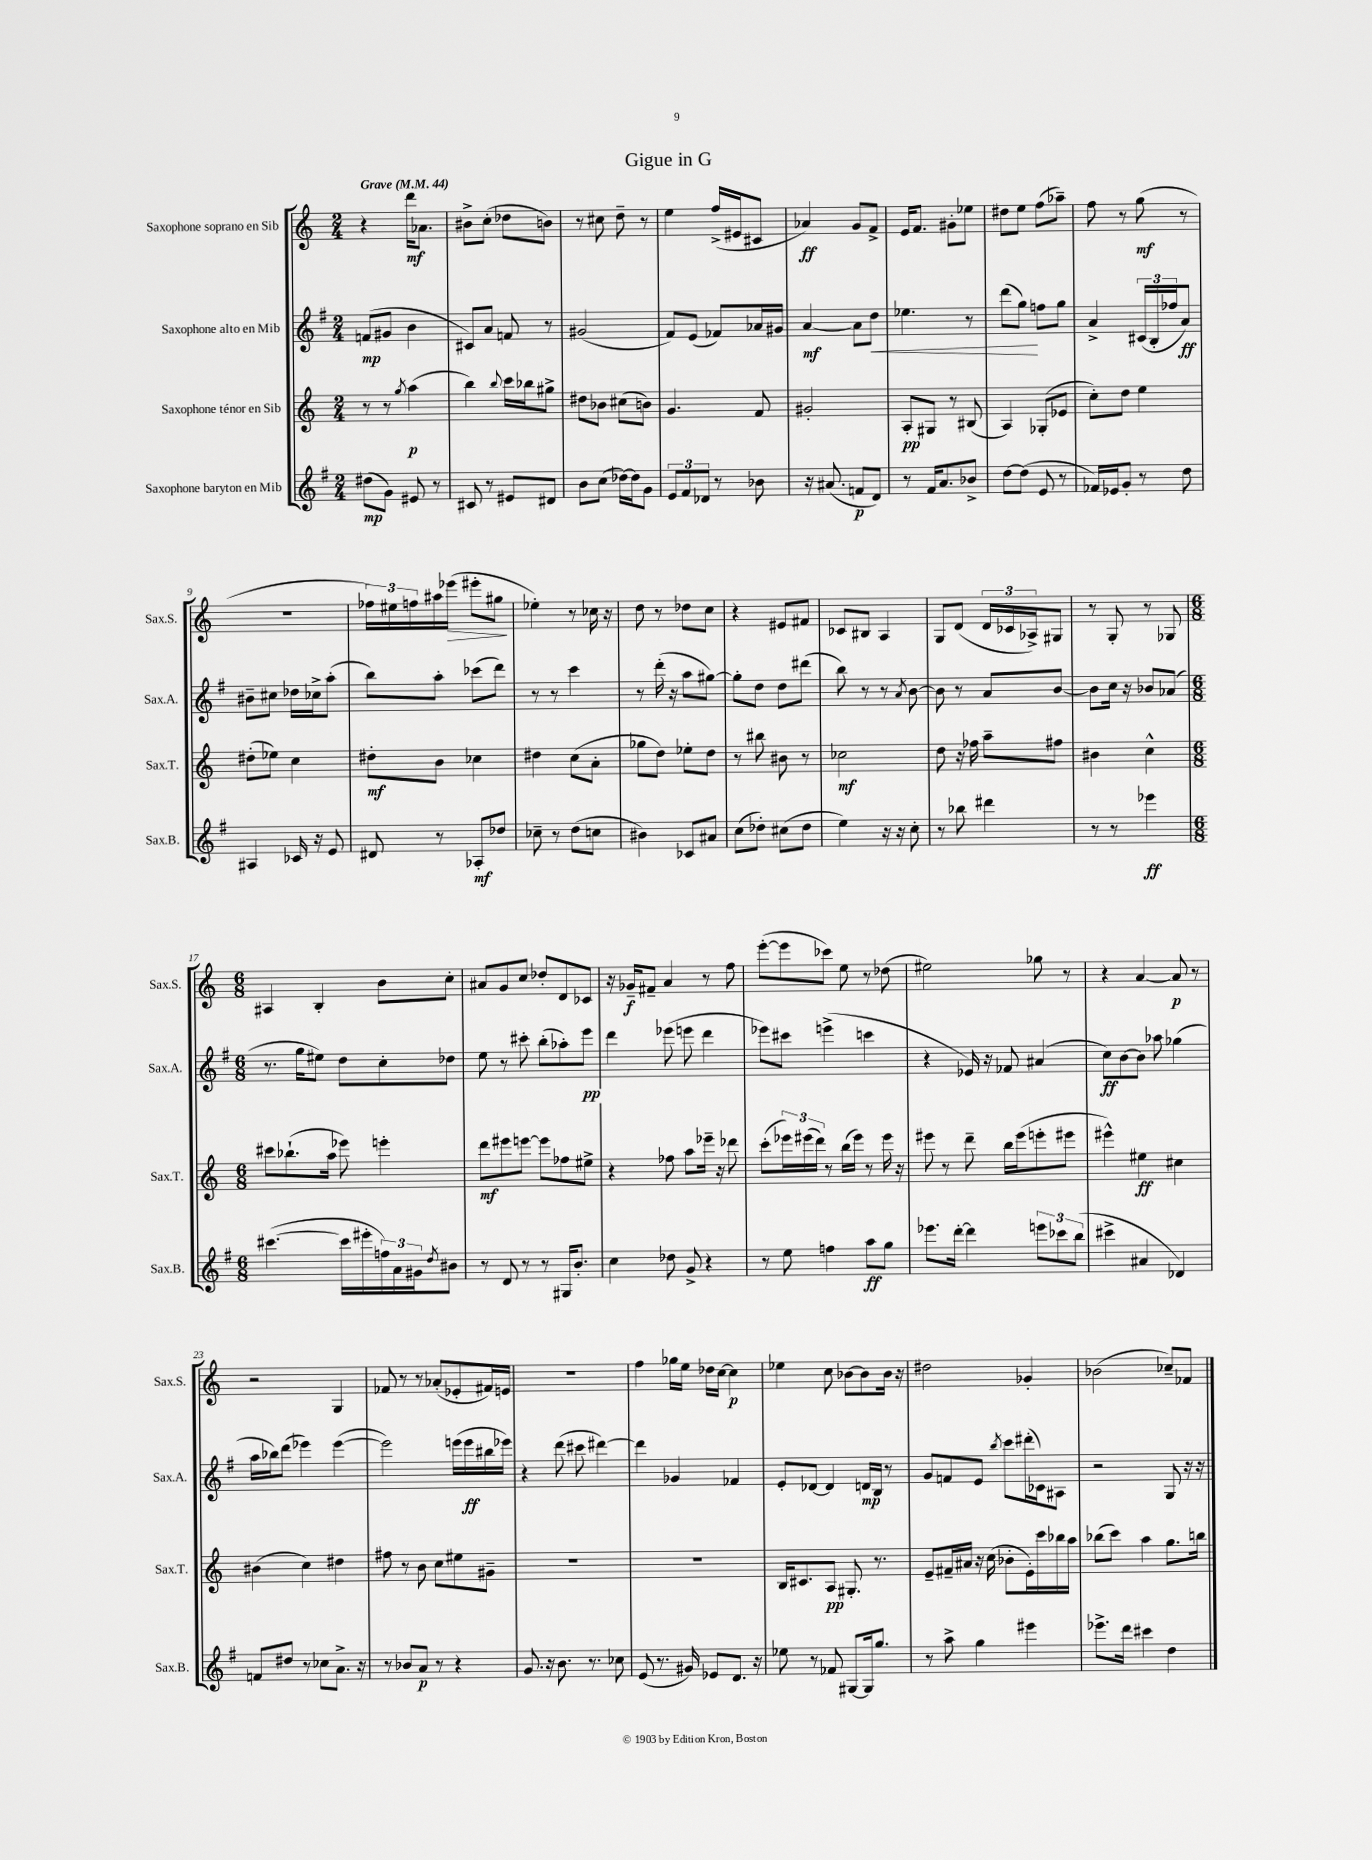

**kern	**dynam	**kern	**dynam	**kern	**dynam	**kern	**dynam
*part4	*part4	*part3	*part3	*part2	*part2	*part1	*part1
*staff4	*staff4	*staff3	*staff3	*staff2	*staff2	*staff1	*staff1
*I"Saxophone baryton en Mib	*	*I"Saxophone ténor en Sib	*	*I"Saxophone alto en Mib	*	*I"Saxophone soprano en Sib	*
*I'Sax.B.	*	*I'Sax.T.	*	*I'Sax.A.	*	*I'Sax.S.	*
*clefG2	*	*clefG2	*	*clefG2	*	*clefG2	*
*k[f#]	*	*k[]	*	*k[f#]	*	*k[]	*
*M2/4	*	*M2/4	*	*M2/4	*	*M2/4	*
*MM44	*	*MM44	*	*MM44	*	*MM44	*
=1	=1	=1	=1	=1	=1	=1	=1
!	!	!	!	!	!	!LO:TX:a:B:t=Grave	!
(8dd#X\L	mp	8r	.	(8fn/L	mp	4r	.
8g\J)	.	8r	.	8g#X/J	.	.	.
.	.	8qgg/	.	.	.	.	.
8e#X/	.	(4aa\	p	4b\	.	16ddd\KL	mf
.	.	.	.	.	.	8.a-X\J	.
8r	.	.	.	.	.	.	.
=2	=2	=2	=2	=2	=2	=2	=2
8c#X/	.	4bb\)	.	8c#X/L)	.	8b#X^\L	.
8r	.	.	.	8a/J	.	(8cc'\J	.
.	.	8qqbb/	.	.	.	.	.
8e#X/L	.	16ccc\LL	.	8fn/	.	8dd-X\L	.
.	.	16bb-X\J	.	.	.	.	.
8d#X/J	.	8gg#X^\J	.	8r	.	8bn\J)	.
=3	=3	=3	=3	=3	=3	=3	=3
8b\L	.	8dd#X\L	.	(2g#X/	.	8r	.
(8cc\J	.	8b-X\J	.	.	.	8cc#X\	.
[16dd-X\LL)	.	(8cc#X\L	.	.	.	8dd~\	.
16dd-\J]	.	.	.	.	.	.	.
8g\J	.	8bn\J)	.	.	.	8r	.
=4	=4	=4	=4	=4	=4	=4	=4
12e/L	.	4.g/	.	8f#/L)	.	4ee\	.
12f#/	.	.	.	.	.	.	.
.	.	.	.	(8e/J	.	.	.
12d-X/J	.	.	.	.	.	.	.
8r	.	.	.	8f-X/L)	.	(16ff^/LL	.
.	.	.	.	.	.	16e#X/J	.
8b-X\	.	8f/	.	16a-X/L	.	8c#X/J	.
.	.	.	.	16g#X/JJ	.	.	.
=5	=5	=5	=5	=5	=5	=5	=5
16r	.	2g#X'/	.	[4a/	mf	4a-X/)	ff
(8.a#X/	.	.	.	.	.	.	.
8fn/L	p	.	.	8a\L]	.	8g/L	.
!	!	!	!	!	!LO:HP:b	!	!
8d/J)	.	.	.	8dd\J	<	8f^/J	.
=6	=6	=6	=6	=6	=6	=6	=6
8r	.	8A'/L	pp	4.ee-X\	.	16e/KL	.
.	.	.	.	.	.	8.f/J	.
16f#/KL	.	8G#X/J	.	.	.	.	.
8.a/	.	.	.	.	.	.	.
.	.	8r	.	.	.	8g#X'\L	.
8b-X^/J	.	(8B#X/	.	8r	.	8ee-X\J	.
=7	=7	=7	=7	=7	=7	=7	=7
[8dd\L	.	4A/)	.	(8ddd\L	.	8dd#X\L	.
(8dd\J]	.	.	.	8gg\J)	.	8ee\J	.
8e/	.	(8G-X'/L	.	8ffn\L	[	(8ff\L	.
8r	.	8e-X/J	.	8gg\J	.	8aa-X~\J)	.
=8	=8	=8	=8	=8	=8	=8	=8
16f-X/LL)	.	8cc'\L)	.	4a^/	.	8ff\	.
16e-X/J	.	.	.	.	.	.	.
8g'/J	.	8dd\J	.	.	.	8r	.
8r	.	4ee\	.	(24c#X/LL	.	(8gg\	mf
.	.	.	.	24B'/	.	.	.
.	.	.	.	24ff-X/J	.	.	.
8dd\	.	.	.	8a/J)	ff	8r	.
!!LO:LB:g=z
=9	=9	=9	=9	=9	=9	=9	=9
4A#X/	.	(8dd#X'\L	.	8b#X~\L	.	2r	.
.	.	8ee-X\J)	.	8cc#X\J	.	.	.
16c-X/	.	4cc\	.	16dd-X\LL	.	.	.
16r	.	.	.	16cc-X^\J	.	.	.
8e/	.	.	.	(8aa'\J	.	.	.
=10	=10	=10	=10	=10	=10	=10	=10
8d#X/	.	8dd#X'\L	mf	8bb\L)	.	24ff-X\LL)	.
.	.	.	.	.	.	24ee#X\	.
.	.	.	.	.	.	24ffn\	.
8r	.	8b\J	.	8aa'\J	.	16aa#X\	.
!	!	!	!	!	!	!	!LO:HP:b
.	.	.	.	.	.	(16eee-X\JJ	>
8A-X'/L	mf	4cc-X\	.	(8ccc-X\L	.	8eee#X'\L	.
8dd-X/J	.	.	.	8ddd\J)	.	8gg#X\J	.
.	.	.	.	.	.	.	]
=11	=11	=11	=11	=11	=11	=11	=11
8cc-X~\	.	4dd#X\	.	8r	.	4ee-X'\)	.
8r	.	.	.	8r	.	.	.
(8dd\L	.	(8cc\L	.	4ccc\	.	8r	.
8ccn\J	.	8a'\J	.	.	.	16cc-X\	.
.	.	.	.	.	.	16r	.
=12	=12	=12	=12	=12	=12	=12	=12
4b#X\)	.	8gg-X\L	.	8r	.	8dd\	.
.	.	8dd\J)	.	(16ddd'\	.	8r	.
.	.	.	.	16r	.	.	.
8c-X/L	.	8ee-X'\L	.	8aa\L	.	8dd-X\L	.
8a#X/J	.	8dd\J	.	[8gg#X\J)	.	8cc\J	.
=13	=13	=13	=13	=13	=13	=13	=13
(8cc\L	.	8r	.	8gg#'\L]	.	4r	.
8dd-X'\J)	.	8bb#X\	.	8dd\J	.	.	.
(8cc#X\L	.	8b#X\	.	8dd\L	.	8e#X/L	.
8dd-\J	.	8r	.	(8ddd#X\J	.	8f#X/J	.
=14	=14	=14	=14	=14	=14	=14	=14
4ee\)	.	2cc-X\	mf	8bb\)	.	8c-X/L	.
.	.	.	.	8r	.	8B#X/J	.
16r	.	.	.	8r	.	4A/	.
16r	.	.	.	.	.	.	.
.	.	.	.	8qa/	.	.	.
8cc'\	.	.	.	[8b\	.	.	.
=15	=15	=15	=15	=15	=15	=15	=15
8r	.	8dd\	.	8b\]	.	8G/L	.
8bb-X\	.	16r	.	8r	.	(8d/J	.
.	.	16ff-X\	.	.	.	.	.
4ddd#X\	.	8aa~\L	.	8a/L	.	24d/LL	.
.	.	.	.	.	.	24c-X/	.
.	.	.	.	.	.	24A-X^/J)	.
.	.	8ff#X\J	.	[8b/J	.	8G#X/J	.
=16	=16	=16	=16	=16	=16	=16	=16
8r	.	4b#X\	.	8b\L]	.	8r	.
8r	.	.	.	16cc\Jk	.	8G'/	.
.	.	.	.	16r	.	.	.
4eee-X\	ff	4cc^^\	.	8b-X/L	.	8r	.
.	.	.	.	(8a-X/J	.	8G-X/	.
!!LO:LB:g=z
=17	=17	=17	=17	=17	=17	=17	=17
*M6/8	*	*M6/8	*	*M6/8	*	*M6/8	*
([4.ccc#X\	.	8ccc#X\L	.	8.r	.	4A#X/	.
.	.	(8.bb-X`\	.	.	.	.	.
.	.	.	.	16gg\KL	.	.	.
.	.	.	.	8ee#X\J)	.	4B'/	.
.	.	16aa\Jk	.	.	.	.	.
16ccc#\LL]	.	8eee-X\)	.	8dd\L	.	.	.
16eee#X'\	.	.	.	.	.	.	.
24ffn\)	.	4eeen'\	.	8cc'\	.	8b\L	.
24a\	.	.	.	.	.	.	.
24g#X\J	.	.	.	.	.	.	.
8qdd/	.	.	.	.	.	.	.
8b#X\J	.	.	.	8dd-X\J	.	8cc'\J	.
=18	=18	=18	=18	=18	=18	=18	=18
8r	.	8ddd\L	mf	8ee\	.	8a#X/L	.
8d/	.	8eee#X\	.	8r	.	8g/	.
8r	.	[8eeen\J	.	8ccc#X'\	.	8cc/J	.
8r	.	8eee\L]	.	(8bb'\L	.	8dd-X'/L	.
16G#X/KL	.	8ff-X\	.	8aa-X'\)	.	8d/	.
8.b'/J	.	.	.	.	.	.	.
.	.	8ee#X^\J	.	8eee\J	pp	8c-X/J	.
=19	=19	=19	=19	=19	=19	=19	=19
4cc\	.	4r	.	4ddd\	.	16r	.
.	.	.	.	.	.	16g-X~/KL	f
.	.	.	.	.	.	8f#X~/J	.
8dd-X\	.	8ff-X\	.	(8eee-X\	.	4a/	.
8g^/	.	8aa\L	.	8eeen\	.	.	.
4r	.	16eee-X~\Jk	.	4ddd\	.	8r	.
.	.	16r	.	.	.	.	.
.	.	8ddd-X\	.	.	.	8ff\	.
=20	=20	=20	=20	=20	=20	=20	=20
8r	.	(8ccc'\L	.	8eee-X\L)	.	([8eee'\L	.
8ee\	.	24eee-X\L)	.	8ccc#X\J	.	8eee\]	.
.	.	(24eee#X\	.	.	.	.	.
.	.	24ddd\JJ)	.	.	.	.	.
4ffn\	.	8r	.	(4eeen^\	.	8ccc-X\J)	.
.	.	(16bb\LL	.	.	.	8ee\	.
.	.	16eee#\JJ)	.	.	.	.	.
8aa\L	ff	8r	.	4cccn\	.	8r	.
8gg\J	.	16eee#\	.	.	.	(8dd-X\	.
.	.	16r	.	.	.	.	.
=21	=21	=21	=21	=21	=21	=21	=21
8.eee-X\L	.	8eee#X\	.	4r	.	2ee#X\)	.
.	.	8r	.	.	.	.	.
[16ddd'\Jk	.	.	.	.	.	.	.
4ddd\]	.	8ddd~\	.	16e-X/)	.	.	.
.	.	.	.	16r	.	.	.
.	.	16bb\LL	.	8f-X/	.	.	.
.	.	(16eee#\J	.	.	.	.	.
12eeen\L	.	8eeen'\	.	(4a#X/	.	8gg-X\	.
12ccc-X\	.	.	.	.	.	.	.
.	.	8eee#X\J	.	.	.	8r	.
(12bb\J	.	.	.	.	.	.	.
=22	=22	=22	=22	=22	=22	=22	=22
4ccc#X^\	.	4eee#X^^\)	.	8cc\L)	ff	4r	.
.	.	.	.	[8b\	.	.	.
4a#X/	.	4ee#X\	ff	8b\J]	.	[4a/	.
.	.	.	.	8aa-X\	.	.	.
4d-X/)	.	4cc#X\	.	(4gg-X\	.	8a/]	p
.	.	.	.	.	.	8r	.
!!LO:LB:g=z
=23	=23	=23	=23	=23	=23	=23	=23
8fn/L	.	(4b#X\	.	16aa\LL	.	2r	.
.	.	.	.	16bb-X\J)	.	.	.
8dd#X/J	.	.	.	(8ddd\J	.	.	.
8r	.	4cc\)	.	4eee-X\)	.	.	.
8cc-X\L	.	.	.	.	.	.	.
8.a^\J	.	4dd#X\	.	([4eee-\	.	4G/	.
16r	.	.	.	.	.	.	.
=24	=24	=24	=24	=24	=24	=24	=24
8r	.	8ff#X\	.	2eee-\])	.	8f-X/	.
8b-X/L	.	8r	.	.	.	8r	.
8a/J	p	8b\	.	.	.	8r	.
8r	.	8cc\L	.	.	.	(8a-X'/L	.
4r	.	8ee#X\	.	(16eeen\LL	.	8e-X'/	.
.	.	.	.	16eee\	ff	.	.
.	.	8g#X~\J	.	16bb#X\	.	16f#X/L)	.
.	.	.	.	16eee-X\JJ)	.	16en/JJ	.
=25	=25	=25	=25	=25	=25	=25	=25
8.g/	.	2.r	.	4r	.	2.r	.
16r	.	.	.	.	.	.	.
8.b\	.	.	.	(8ddd\	.	.	.
.	.	.	.	8ccc#X\	.	.	.
8.r	.	.	.	.	.	.	.
.	.	.	.	[4ddd#X\)	.	.	.
8cc-X\	.	.	.	.	.	.	.
=26	=26	=26	=26	=26	=26	=26	=26
(8e/	.	2.r	.	4ddd#\]	.	4ff\	.
8.r	.	.	.	.	.	.	.
.	.	.	.	4g-X/	.	16gg-X\LL	.
16g#X/)	.	.	.	.	.	16ee\JJ	.
8e-X/L	.	.	.	.	.	16dd-X\LL	.
.	.	.	.	.	.	[16cc\JJ	.
8.d/J	.	.	.	4f-X/	.	4cc\]	p
16r	.	.	.	.	.	.	.
=27	=27	=27	=27	=27	=27	=27	=27
8ee-X\	.	16B/KL	.	8e'/L	.	4ee-X\	.
.	.	8.c#X/	.	.	.	.	.
8r	.	.	.	[8d-X/J	.	.	.
8f-X/	.	8A/J	pp	4d-/]	.	8cc\	.
[8G#X/L	.	8.G#X'/	.	.	.	[8b-X\L	.
16G#/k]	.	.	.	16dn/LL	mp	8b-\]	.
8.gg/J	.	8.r	.	16B/JJ	.	.	.
.	.	.	.	8r	.	16b-\Jk	.
.	.	.	.	.	.	16r	.
=28	=28	=28	=28	=28	=28	=28	=28
8r	.	8e~/L	.	8g/L	.	2dd#X\	.
8aa^\	.	16f#X~/L	.	8fn/	.	.	.
.	.	16a#X/JJ	.	.	.	.	.
4gg\	.	16r	.	8e/J	.	.	.
.	.	(16cc\	.	.	.	.	.
.	.	.	.	8qbb/	.	.	.
.	.	8b-X'\L	.	8ccc\L	.	.	.
4eee#X\	.	16e'\L)	.	(16ddd#X'\L	.	4g-X'/	.
.	.	16ccc\	.	16c-X\J)	.	.	.
.	.	16bb-X\	.	8A#X\J	.	.	.
.	.	16aa\JJ	.	.	.	.	.
=29	=29	=29	=29	=29	=29	=29	=29
8.eee-X^\L	.	(8bb-X\L	.	2r	.	(2b-X\	.
.	.	8ccc\J)	.	.	.	.	.
16ddd\Jk	.	.	.	.	.	.	.
4ccc#X\	.	4aa\	.	.	.	.	.
4dd\	.	8.gg\L	.	8G/	.	8cc-X~/L)	.
.	.	.	.	16r	.	8f-X/J	.
.	.	16bbn\Jk	.	16r	.	.	.
==	==	==	==	==	==	==	==
*-	*-	*-	*-	*-	*-	*-	*-
